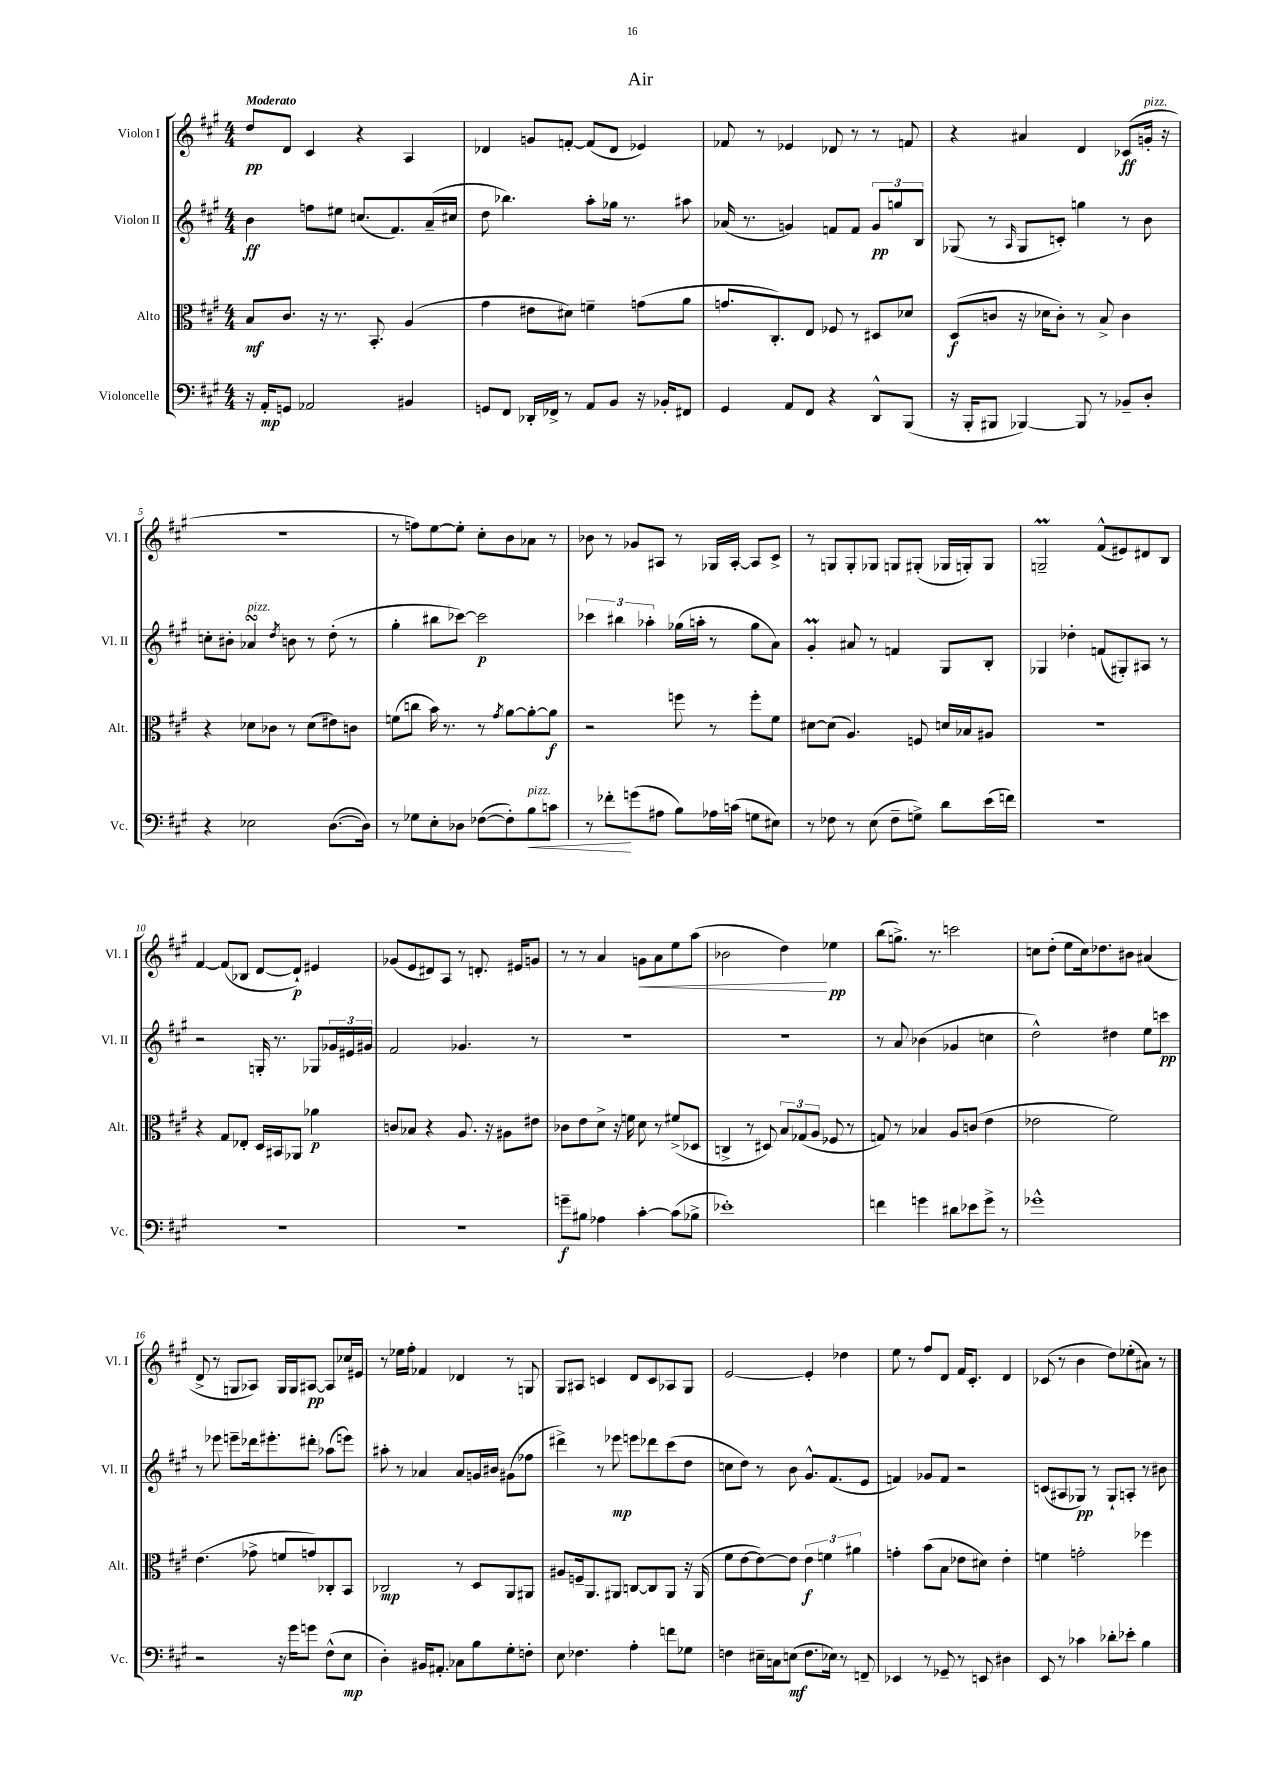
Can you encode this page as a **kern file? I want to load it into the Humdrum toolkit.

**kern	**kern	**kern	**kern
*staff4	*staff3	*staff2	*staff1
*clefF4	*clefC3	*clefG2	*clefG2
*k[f#c#g#]	*k[f#c#g#]	*k[f#c#g#]	*k[f#c#g#]
*M4/4	*M4/4	*M4/4	*M4/4
16r	8B	4b	8dd
16AA'	.	.	.
8GG	8.c#	.	8d
2AA-	.	8ff	4c#
.	16r	.	.
.	8.r	8ee#	.
.	.	(8.cc	4r
.	8.BB'	.	.
.	.	8.f#)	.
4BB#	(4A	.	4A
.	.	(16a~	.
.	.	16cc#	.
=	=	=	=
8GG	4g#	8dd	4d-
8FF#	.	4.bb-)	.
16DD-'	8e#	.	8g
16FF-^	.	.	.
8r	8d#)	.	[8f'
8AA	4f~	8aa'	(8f]
8BB	.	16gg-	8d-
.	.	8.r	.
16r	(8g	.	4e-)
16BB-'	.	.	.
8FF#	8a	8aa#	.
=	=	=	=
4GG#	8.g	(16a-	8f-
.	.	8.r	.
.	.	.	8r
.	8.C#')	.	.
8AA	.	4g)	4e-
8FF#	8E	.	.
4r	8F-	8f	8d-
.	8r	8f	8r
8DD^^	8D#	12g	8r
.	.	12gg	.
(8BBB	8d-	.	8f
.	.	12B	.
=	=	=	=
16r	(8D	(8G-	4r
16BBB'	.	.	.
8BBB#	8c	8r	.
.	.	16qqA	.
[4BBB-)	16r	8G-	4a#
.	16d-	.	.
.	8c')	8c')	.
8BBB-]	8r	4gg	4d
8r	8B^	.	.
8BB-~	4c	8r	(8c-
8D'	.	8b	16g'
.	.	.	16r
=	=	=	=
4r	4r	8cc'	1r
.	.	8b#'	.
2E-	8d-	4a-	.
.	8c-	.	.
.	.	8qdd	.
.	8r	8b	.
.	(8d-	8r	.
([8.D	8e#)	(8dd'	.
.	8c	8r	.
16D])	.	.	.
=	=	=	=
8r	(8f	4gg#'	8r
8G-	8cc	.	8ff)
8E'	16b)	8bb#	[8ee
.	8.r	.	.
8D-	.	[8ccc-)	8ee']
([8F-	8r	2ccc-]	8cc#'
.	8qg#	.	.
8F-'])	[8a	.	8b
8B	8a'_	.	8a-
8c	8a]	.	8r
=	=	=	=
8r	2r	6ccc-	8b-
8f-'	.	.	8r
.	.	6bb#	.
(8g	.	.	8g-
.	.	6aa-'	.
8A#	.	.	8A#
8B)	8ff	(16gg-	8r
.	.	16aa'	.
16A-	8r	8r	16G-
(16c	.	.	[16A#'
8G	8ff'	8gg-	8A#]
8E#)	8f#	8a)	8c#^
=	=	=	=
8r	[8d#	4g#'	8r
8F-	(8d#]	.	8G
8r	4.A)	8a#	8G'
(8E	.	8r	8G-
8F-~	.	4f	8G
8G^)	8F	.	(8G#'
8d	16d	8G#	16G-
.	16B-	.	16G')
(16e	8A#	8B'	8G
16f)	.	.	.
=	=	=	=
1r	1r	4G-	2G~
.	.	4dd-'	.
.	.	(8f	(8f#^^
.	.	8G#')	8e#)
.	.	8A#	8d#
.	.	8r	8B
=	=	=	=
1r	4r	2r	[4f#
.	8G#	.	(8f#]
.	8E-'	.	8B-
.	16D	16G'	[8d
.	16BB#	8.r	.
.	8AA-	.	8d`])
.	4a-	8G-	4e#
.	.	24g-	.
.	.	24e#	.
.	.	24g#	.
=	=	=	=
1r	8c	2f#	(8g-
.	8B-	.	8e
.	4r	.	8d#)
.	.	.	8A
.	8.A	4.g-	8r
.	.	.	8.d'
.	16r	.	.
.	8A#	.	.
.	.	.	16e#
.	8e#	8r	8g
=	=	=	=
8g~	8c-	1r	8r
8B#	8e	.	8r
4A-	8d^	.	4a
.	16r	.	.
.	16f	.	.
[4c#'	8d	.	8g
.	8r	.	8a
(8c#]	(8f#^	.	8ee
8B-^	8D-	.	(8aa
=	=	=	=
1e-')	4C^	1r	2b-
.	8r	.	.
.	8D#)	.	.
.	12B	.	4dd)
.	(12G-	.	.
.	12A	.	.
.	8F-	.	4ee-
.	8r	.	.
=	=	=	=
4f	8G)	8r	(8bb
.	8r	8a	8.gg^)
4g	4B-	(4b-	.
.	.	.	8.r
8d#	8A	4g-	2ccc
8e-	(8c	.	.
8g^	4e	4cc	.
8r	.	.	.
=	=	=	=
1g-^^	2e-	2dd^^)	8cc
.	.	.	(8dd'
.	.	.	8ee
.	.	.	16cc)
.	.	.	8.dd-
.	2f#)	4dd#	.
.	.	.	8b#
.	.	8ee	(4a#
.	.	8ccc	.
=	=	=	=
2r	(4.e	8r	8d^
.	.	8eee-	8r
.	.	8eee~	8G
.	8g-^	16ddd-	8A-)
.	.	8.eee#'	.
16r	8f	.	16G
16g#	.	.	16G
8g	8g)	8ddd#'	[8A#
(8F#^^	8C-'	(8aa-	8A#]
8E	8BB	8eee)	16cc-
.	.	.	16e#
=	=	=	=
4D')	2C-	8aa#'	8r
.	.	8r	16ee-
.	.	.	16ff#'
16BB#	.	4a-	4f-
8.AA#'	.	.	.
8C-	8r	8a-	4d-
8B	8D	16g	.
.	.	16b#	.
8G#'	8AA	(8g#	8r
8F'	8AA#	8ff-	8G
=	=	=	=
8E	8A#	4ddd#^)	8G#
4.F-	16F~	.	8A#
.	8.AA	.	.
.	.	8r	4c
.	8AA#	8eee-	.
4A'	[8C	8eee	8d
.	8C]	8ddd-	8c
8f	8AA#	(8ccc#	8A-
8G-	16r	8dd	8G#
.	(16AA#	.	.
=	=	=	=
4F	8f#	8cc	[2e
.	[8e	8dd)	.
16E#~	8e_)	8r	.
16C	.	.	.
(8E	8e]	8b	.
8.F	6e	8.g#^^	4e']
.	6f	.	.
16E-)	.	(8.f#	.
8r	.	.	4dd-
.	6a#	.	.
8FF~	.	8e	.
=	=	=	=
4EE-	4g'	4f)	8ee
.	.	.	8r
8r	(8b	8g-	8ff#
8GG-~	8B	8f	8d
8r	8e-	2r	16f#
.	.	.	8.c#'
8EE	8d#)	.	.
4D#	4e-'	.	4d
=	=	=	=
8EE	4f	(8c	(8c-
8r	.	8A#	8r
4c-	2g'	8G-)	4b
.	.	8r	.
8d-'	.	8G-`	8dd)
8e-'	.	8A'	(8ee-'
4B	4ff-	8r	8a#)
.	.	8b#	8r
==	==	==	==
*-	*-	*-	*-
